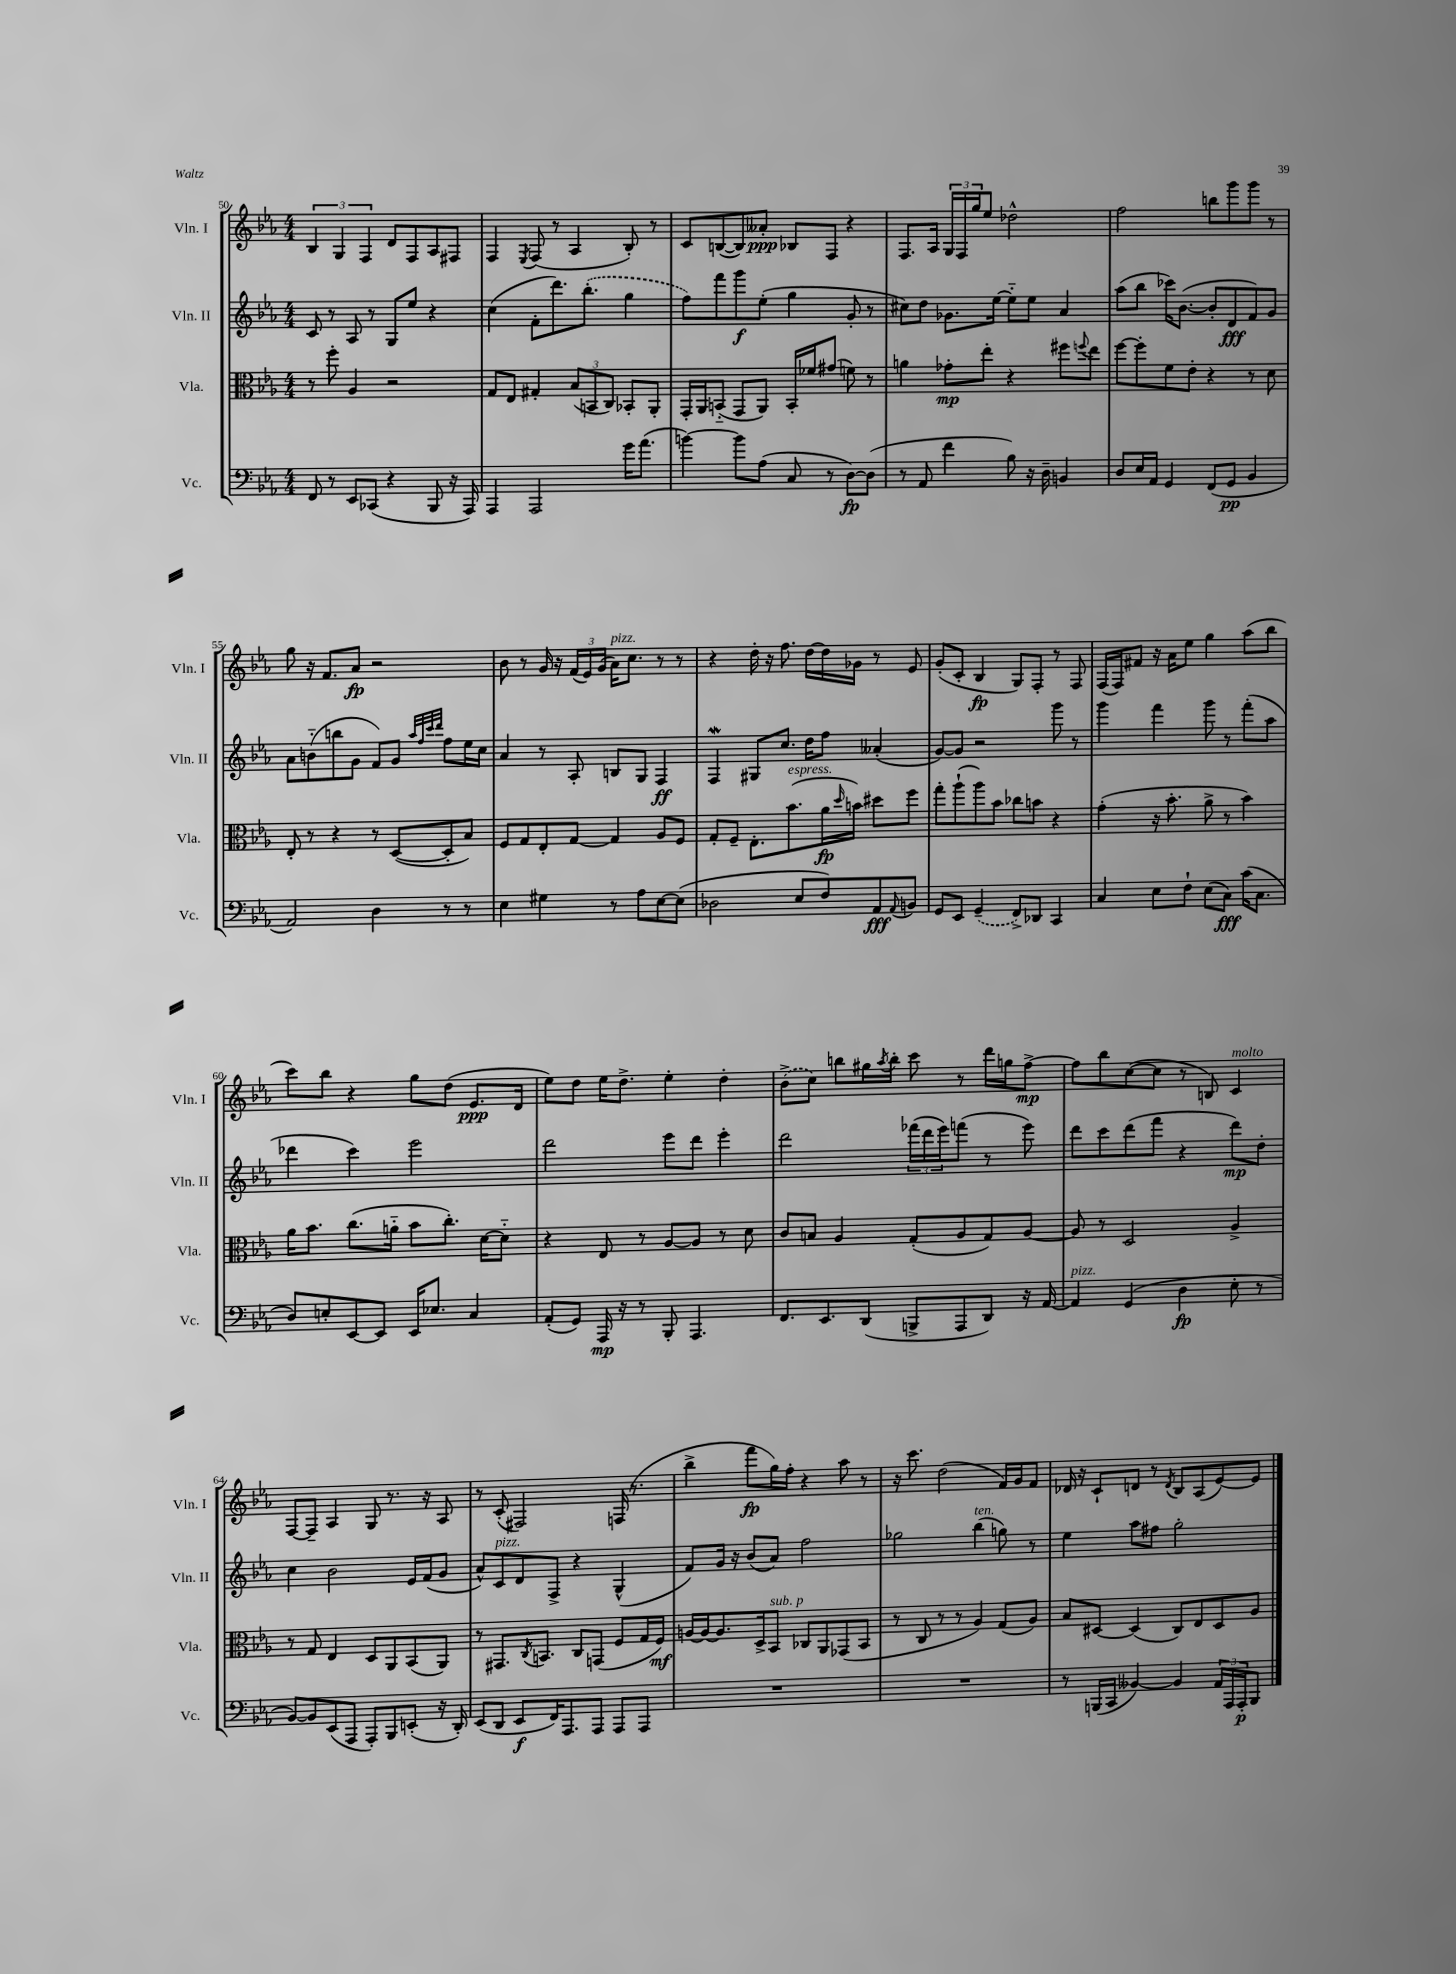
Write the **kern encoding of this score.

**kern	**dynam	**kern	**dynam	**kern	**dynam	**kern	**dynam
*part4	*part4	*part3	*part3	*part2	*part2	*part1	*part1
*staff4	*staff4	*staff3	*staff3	*staff2	*staff2	*staff1	*staff1
*I"Vc.	*	*I"Vla.	*	*I"Vln. II	*	*I"Vln. I	*
*I'Vc.	*	*I'Vla.	*	*I'Vln. II	*	*I'Vln. I	*
*clefF4	*	*clefC3	*	*clefG2	*	*clefG2	*
*k[b-e-a-]	*	*k[b-e-a-]	*	*k[b-e-a-]	*	*k[b-e-a-]	*
*M4/4	*	*M4/4	*	*M4/4	*	*M4/4	*
=50	=50	=50	=50	=50	=50	=50	=50
8FF/	.	8r	.	8c/	.	6B-/	.
8r	.	8ff'\	.	8r	.	.	.
.	.	.	.	.	.	6G/	.
8EE-/L	.	4A-/	.	8A-/	.	.	.
.	.	.	.	.	.	6F/	.
(8CC-X/J	.	.	.	8r	.	.	.
4r	.	2r	.	8G/L	.	8d/L	.
.	.	.	.	8ee-/J	.	8F/	.
8BBB-/	.	.	.	4r	.	8A-/	.
16r	.	.	.	.	.	8F#X/J	.
16AAA-/)	.	.	.	.	.	.	.
=51	=51	=51	=51	=51	=51	=51	=51
4AAA-/	.	8G/L	.	(4cc\	.	4F/	.
.	.	8E-/J	.	.	.	.	.
.	.	.	.	.	.	8qE-/	.
2AAA-/	.	4G#X'/	.	8f'\L	.	(8F/	.
.	.	.	.	8.ddd\)	.	8r	.
.	.	(12B-/L	.	.	.	4A-/	.
.	.	.	.	(8.bb-'\J	.	.	.
.	.	12BBn/	.	.	.	.	.
.	.	12C/J)	.	.	.	.	.
16g\KL	.	8BB-X'/L	.	4gg\	.	8B-'/)	.
(8.a-\J	.	.	.	.	.	.	.
.	.	8AA-'/J	.	.	.	8r	.
=52	=52	=52	=52	=52	=52	=52	=52
[4bn\)	.	16GG'/LL	.	8ff\L)	.	8c/L	.
.	.	16AA-/J	.	.	.	.	.
.	.	(8BBn/J	.	8fff\	.	([8Bn/	.
8b\L]	.	8GG/L	.	8ggg\	f	8B/])	.
(8A-\J	.	8AA-/J)	.	(8ee-'\J	.	8a--X'/J	ppp
8C/	.	16BB'/LL	.	4gg\	.	8B-X/L	.
.	.	16f-X/J	.	.	.	.	.
8r	.	(8g#X/J	.	.	.	8F/J	.
[8D\L)	fp	8fn\)	.	8g'/	.	4r	.
(8D\J]	.	8r	.	8r	.	.	.
=53	=53	=53	=53	=53	=53	=53	=53
8r	.	4an\	.	8cc#X\L)	.	8.F/L	.
8AA-/	.	.	.	8dd\J	.	.	.
.	.	.	.	.	.	16A-/Jk	.
4f\	.	8g-X'\L	mp	8.g-X\L	.	24G/LL	.
.	.	.	.	.	.	24F/	.
.	.	.	.	.	.	24gg/J	.
.	.	8ee-'\J	.	.	.	8ee-/J	.
.	.	.	.	[16ee-\Jk	.	.	.
8B-\)	.	4r	.	8ee-\L]	.	2dd-X^^\	.
16r	.	.	.	8ee-\J	.	.	.
16D~\	.	.	.	.	.	.	.
4BBn/	.	8ff#X\L	.	4a-/	.	.	.
.	.	8qqffn/	.	.	.	.	.
.	.	8ee-\J	.	.	.	.	.
=54	=54	=54	=54	=54	=54	=54	=54
8D/L	.	[8ff\L	.	(8aa-\L	.	2ff\	.
16E-/L	.	8ff'\]	.	8bb-\J	.	.	.
16AA-/JJ	.	.	.	.	.	.	.
4GG/	.	8f\	.	16ccc-X\KL)	.	.	.
.	.	.	.	([8.b-\J	.	.	.
.	.	8e-'\J	.	.	.	.	.
(8FF/L	.	4r	.	8b-'/L]	.	8bbn\L	.
8GG/J	pp	.	.	8d/	fff	8ggg\	.
4BB-/	.	8r	.	8f/)	.	8ggg\J	.
.	.	8d\	.	8g/J	.	8r	.
!!LO:LB:g=z
=55	=55	=55	=55	=55	=55	=55	=55
2AA-/)	.	8E-'/	.	8a-\L	.	8gg\	.
.	.	8r	.	(8bn\	.	16r	.
.	.	.	.	.	.	8.f/L	.
.	.	4r	.	8bbn\	.	.	.
.	.	.	.	8g\J	.	8a-/J	fp
4D\	.	8r	.	8f/L)	.	2r	.
.	.	([8D/L	.	8g/J	.	.	.
.	.	.	.	32qqaa-/LLL	.	.	.
.	.	.	.	32qqff/	.	.	.
.	.	.	.	32qqccc/	.	.	.
.	.	.	.	32qqddd/JJJ	.	.	.
8r	.	8D'/]	.	8ff\L	.	.	.
8r	.	8B-/J)	.	16ee-\L	.	.	.
.	.	.	.	16cc\JJ	.	.	.
=56	=56	=56	=56	=56	=56	=56	=56
4E-\	.	8F/L	.	4a-/	.	8b-\	.
.	.	8G/	.	.	.	8r	.
4G#X\	.	8E-'/	.	8r	.	16g/	.
.	.	.	.	.	.	16r	.
.	.	[8G/J	.	8A-'/	.	(24f/LL	.
.	.	.	.	.	.	24e-/)	.
.	.	.	.	.	.	(24g/JJ	.
!	!	!	!	!	!	!LO:TX:a:i:t=pizz.	!
8r	.	4G/]	.	8Bn/L	.	16a-\KL)	.
.	.	.	.	.	.	8.cc\J	.
8A-\L	.	.	.	8G/J	.	.	.
[8E-\	.	8A-/L	.	4F/	ff	8r	.
(8E-\J]	.	8F/J	.	.	.	8r	.
=57	=57	=57	=57	=57	=57	=57	=57
2D-X\	.	8G'/L	.	4FW/	.	4r	.
.	.	8F~/J	.	.	.	.	.
.	.	8.E-'\L	.	8G#X/L	.	16dd'\	.
.	.	.	.	.	.	16r	.
.	.	.	.	8.cc/J	.	8.ff\	.
!	!	!LO:TX:a:i:t=espress.	!	!	!	!	!
.	.	(8.b-\	.	.	.	.	.
8E-/L	.	.	.	.	.	.	.
.	.	.	.	16dd\KL	.	[16dd\LL	.
8F/)	.	16a-\L	fp	8ff\J	.	16dd\]	.
.	.	16qqdd/	.	.	.	.	.
.	.	16bn\JJ)	.	.	.	16g-X\JJ	.
8AA-/	fff	8dd#X\L	.	(4a--X'/	.	8r	.
8qqAA-/	.	.	.	.	.	.	.
8BBn/J	.	8ff\J	.	.	.	8e-/	.
=58	=58	=58	=58	=58	=58	=58	=58
8GG/L	.	8gg'\L	.	[8g/L)	.	(8g'/L	.
8EE-/J	.	(8aa-`\	.	8g/J]	.	8c'/J	.
(4GG~/	.	8aa-\)	.	2r	.	4B-/	fp
.	.	8b-\J	.	.	.	.	.
8FF^/L)	.	8cc-X\L	.	.	.	8G/L)	.
8DD-X/J	.	8bn\J	.	.	.	8F'/J	.
4CC/	.	4r	.	8ggg\	.	8r	.
.	.	.	.	8r	.	8F/	.
=59	=59	=59	=59	=59	=59	=59	=59
4C/	.	(4g'\	.	4ggg\	.	(16F/LL	.
.	.	.	.	.	.	16F/J)	.
.	.	.	.	.	.	8f#X/J	.
8E-\L	.	16r	.	4fff\	.	16r	.
.	.	8.b-'\	.	.	.	16a-\KL	.
8F`\J	.	.	.	.	.	8ee-\J	.
(8E-\L	.	8a-^\	.	8ggg\	.	4gg\	.
8C\J)	fff	8r	.	8r	.	.	.
(16c\KL	.	4b-\)	.	(8fff'\L	.	(8aa-\L	.
8.C\J	.	.	.	.	.	.	.
.	.	.	.	8aa-\J	.	8bb-\J	.
!!LO:LB:g=z
=60	=60	=60	=60	=60	=60	=60	=60
8D/L)	.	16a-\KL	.	4ddd-X\	.	8ccc\L)	.
.	.	8.b-\J	.	.	.	.	.
8En'/	.	.	.	.	.	8bb-\J	.
[8EE-/	.	(8.cc\L	.	4ccc\)	.	4r	.
8EE-/J]	.	.	.	.	.	.	.
.	.	16an\Jk	.	.	.	.	.
16EE-/KL	.	8b-\L	.	2eee-\	.	8gg\L	.
8.E-X/J	.	.	.	.	.	.	.
.	.	8.cc'\J)	.	.	.	(8dd\J	.
4C/	.	.	.	.	.	8.e-/L	ppp
.	.	[16d\KL	.	.	.	.	.
.	.	8d\J]	.	.	.	.	.
.	.	.	.	.	.	16d/Jk	.
=61	=61	=61	=61	=61	=61	=61	=61
(8AA-'/L	.	4r	.	2ddd\	.	8ee-\L)	.
8GG/J)	.	.	.	.	.	8dd\J	.
16AAA-/	mp	8E-/	.	.	.	16ee-\KL	.
16r	.	.	.	.	.	8.dd^\J	.
8r	.	8r	.	.	.	.	.
8BBB-'/	.	[8A-/L	.	8eee-\L	.	4ee-'\	.
4.AAA-/	.	8A-/J]	.	8ddd\J	.	.	.
.	.	8r	.	4eee-'\	.	4dd'\	.
.	.	8d\	.	.	.	.	.
=62	=62	=62	=62	=62	=62	=62	=62
8.FF/L	.	8c/L	.	2ddd\	.	(8b-^\L	.
.	.	8Bn/J	.	.	.	8cc\J)	.
8.EE-/	.	.	.	.	.	.	.
.	.	4A-/	.	.	.	8bbn\L	.
(8DD/J	.	.	.	.	.	16gg#X\L	.
.	.	.	.	.	.	8qaa-/	.
.	.	.	.	.	.	16bb'\JJ	.
8BBBn^/L	.	(8G'/L	.	(24fff-X\LL	.	8ccc\	.
.	.	.	.	24ddd\	.	.	.
.	.	.	.	24eee-\J)	.	.	.
8AAA-/	.	8A-/	.	(8fffn\J	.	8r	.
8DD/J)	.	8G/)	.	8r	.	16ddd\LL	.
.	.	.	.	.	.	16ggn\J	.
16r	.	[8A-/J	.	8eee-\)	.	[8ff^\J	mp
[16AA-/	.	.	.	.	.	.	.
=63	=63	=63	=63	=63	=63	=63	=63
!LO:TX:a:i:t=pizz.	!	!	!	!	!	!	!
4AA-/]	.	8A-/]	.	8ddd\L	.	8ff\L]	.
.	.	8r	.	8ccc\	.	8bb-\	.
(4GG/	.	2D/	.	(8ddd\	.	([8cc\	.
.	.	.	.	8fff\J	.	8cc\J]	.
4D\	fp	.	.	4r	.	8r	.
.	.	.	.	.	.	8Bn/)	.
!	!	!	!	!	!	!LO:TX:a:i:t=molto	!
8E-'\	.	4A-^/	.	8ddd\L)	mp	4c/	.
8r	.	.	.	8dd'\J	.	.	.
!!LO:LB:g=z
=64	=64	=64	=64	=64	=64	=64	=64
[8BB-/L)	.	8r	.	4cc\	.	[8F/L	.
8BB-/]	.	8G/	.	.	.	8F~/J]	.
(8EE-/	.	4E-/	.	2b-\	.	4A-/	.
8AAA-/J	.	.	.	.	.	.	.
8AAA-'/L)	.	8D/L	.	.	.	8G/	.
8BBB-/	.	8AA-/	.	.	.	8.r	.
(8EEn'/J	.	(8BB-/	.	16e-/LL	.	.	.
.	.	.	.	(16f/J	.	16r	.
16r	.	8AA-/J)	.	8g/J	.	8A-/	.
16DD'/)	.	.	.	.	.	.	.
=65	=65	=65	=65	=65	=65	=65	=65
(8EE-/L	.	8r	.	8a-^^/L)	.	8r	.
!	!	!	!	!LO:TX:a:i:t=pizz.	!	!	!
8DD/J	.	8.GG#X/L	.	8c/	.	(8c'/	.
8EE-/L	f	.	.	8d/	.	2F#X/)	.
.	.	8qC/	.	.	.	.	.
.	.	8.BBn/J	.	.	.	.	.
16FF/K)	.	.	.	8F^/J	.	.	.
8.AAA-/	.	.	.	.	.	.	.
.	.	8C/L	.	4r	.	.	.
8AAA-/J	.	(8GGn/J	.	.	.	.	.
8AAA-/L	.	8F/L	.	(4G^^/	.	(16Fn/	.
.	.	.	.	.	.	8.r	.
8AAA-/J	.	16G/L	.	.	.	.	.
.	.	16F/JJ)	mf	.	.	.	.
=66	=66	=66	=66	=66	=66	=66	=66
1r	.	[16An/LL	.	8f/L)	.	4bb-^\	.
.	.	16A/J_	.	.	.	.	.
.	.	8.A/]	.	16g/Jk	.	.	.
.	.	.	.	16r	.	.	.
.	.	.	.	(8b-/L	.	8fff\L	fp
.	.	16D^/k	.	.	.	.	.
!	!	!LO:TX:a:i:t=sub. p	!	!	!	!	!
.	.	8BB-/J	.	8a-/J)	.	16gg\L)	.
.	.	.	.	.	.	16ff'\JJ	.
.	.	8C-X/L	.	2ff\	.	4r	.
.	.	8AA-/	.	.	.	.	.
.	.	(8GG-X/	.	.	.	8aa-\	.
.	.	8BB-/J	.	.	.	8r	.
=67	=67	=67	=67	=67	=67	=67	=67
1r	.	8r	.	2gg-X\	.	16r	.
.	.	.	.	.	.	8.ccc\	.
.	.	8C/	.	.	.	.	.
.	.	8r	.	.	.	(2dd\	.
.	.	8r	.	.	.	.	.
!	!	!	!	!LO:TX:a:i:t=ten.	!	!	!
.	.	4A-/)	.	(4bb-\	.	.	.
.	.	(8G/L	.	8ggn\)	.	16f/LL)	.
.	.	.	.	.	.	16g/J	.
.	.	8A-/J)	.	8r	.	8f/J	.
=68	=68	=68	=68	=68	=68	=68	=68
8r	.	8B-/L	.	4ee-\	.	16d-X/	.
.	.	.	.	.	.	16r	.
(16BBBn/LL	.	[8D#X/J	.	.	.	8c`/L	.
16CC/JJ	.	.	.	.	.	.	.
[4BB--X/)	.	(4D#/]	.	8aa-\L	.	8dn/J	.
.	.	.	.	8ff#X\J	.	8r	.
.	.	.	.	.	.	8qd/	.
4BB--/]	.	8C/L)	.	2gg'\	.	8B-/L	.
.	.	8E-/	.	.	.	(8A-/	.
24AA-/LL	.	8D#/	.	.	.	[8e-/)	.
24AAA-/	.	.	.	.	.	.	.
24AAA-'/J	p	.	.	.	.	.	.
8BBB/J	.	8A-/J	.	.	.	8e-/J]	.
==	==	==	==	==	==	==	==
*-	*-	*-	*-	*-	*-	*-	*-
